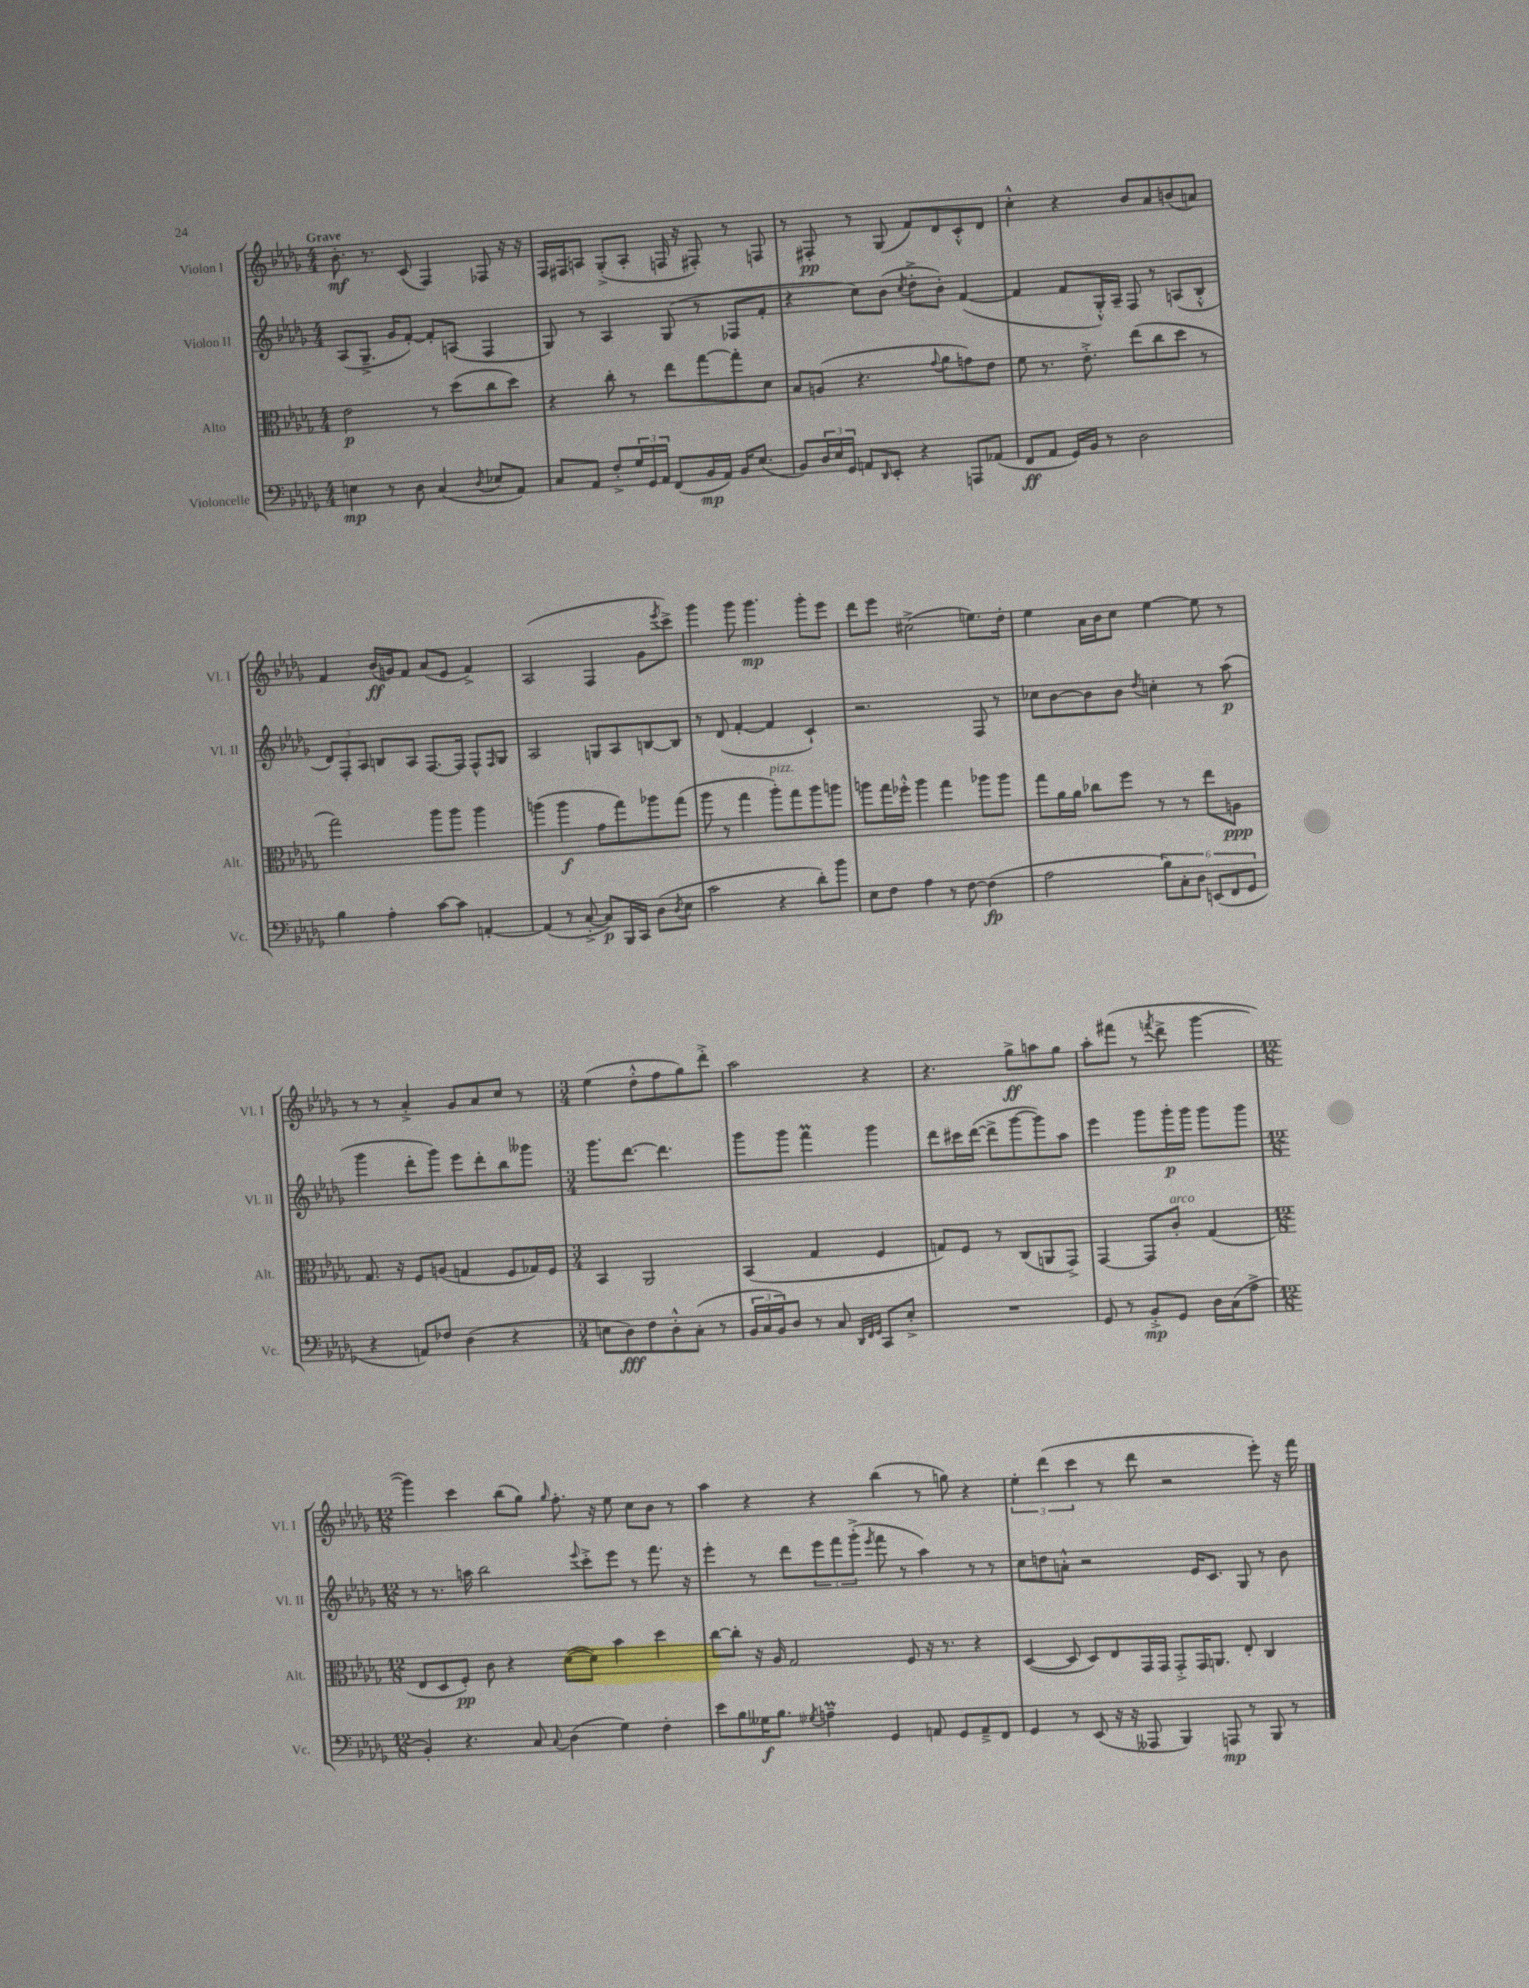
<<
\new StaffGroup <<
\new Staff = "s0" \with { instrumentName = "Violon I" shortInstrumentName = "Vl. I" } {
    \clef treble \key des \major \numericTimeSignature \time 4/4 \tempo "Grave"
    bes'8.-.\mf r8. c'8( f4) fes8 r16 r16 |
    f16 fis16 a8 ges8-.->( a8-. f16 r16 fis8-.) r8 f8 |
    r8 fis8-.\pp r8 ges8( f'8) des'8 c'8-.-^ des'8 |
    c''4-.-^ r4 bes'8 aes'8 b'8( a'8) |
    f'4 bes'16\ff( g'16) f'8 aes'8( ees'8 f'4->) |
    aes2( f4 ges'8 \acciaccatura { ees'''8 } c'''8->) |
    ges'''4 ges'''8 ges'''4.\mp ges'''8-. ees'''8 |
    des'''8 ees'''8 cis''2->( e''8.) des''16-. |
    ees''4 aes'16 bes'16 c''8 ees''4~ ees''8 r8 |
    r8 r8 aes'4-.-> ges'8 aes'8 c''8 r8 |
    \numericTimeSignature \time 3/4 ees''4( des''8-.-^ f''8 ges''8) des'''8-.-> |
    aes''2 r4 |
    r4. ges''8->\ff a''8 ges''8 |
    aes''8-. fis'''8( r8 \acciaccatura { f'''8 } des'''8-> ges'''4~ |
    \numericTimeSignature \time 12/8 ges'''4) c'''4 bes''8( ges''8) \grace { ges''16 } f''8.-. r16 ees''8 c''8 bes'8 r8 |
    aes''4 r4 r4 bes''4( r8 g''8) r4 |
    \tuplet 3/2 { ees''4-. des'''4( c'''4 } r8 des'''8 r2 ees'''8-.) r16 f'''16 \bar "|." |
}
\new Staff = "s1" \with { instrumentName = "Violon II" shortInstrumentName = "Vl. II" } {
    \clef treble \key des \major \numericTimeSignature \time 4/4
    aes8( ges8.---> ges'16 f'8~-.) f'8-. a8( f4 |
    ges8) r8 aes4 ges8( r8 fes8 f'8-. |
    r4 c''8) bes'8( \acciaccatura { c''8 } des''8-.-> bes'8-.) f'4~( |
    f'4 f'8 ges16-.-^) aes16-- f8 r8 a8( bes8-.-^ |
    \tuplet 3/2 { des'8) f8-. aes8 } b8 aes8 f8.~ f16 f8-^ \grace { f16 } ges8 |
    aes2 g8 aes8 b8~ b8 |
    r8 des'8( f'4~-. f'4 c'4-!) |
    r2. f8 r8 |
    ces''8 bes'8~ bes'8 bes'8 \acciaccatura { des''8 } c''4-. r8 aes''8\p( |
    ges'''4 des'''8-. ges'''8) ees'''8 des'''8-. bes''8 geses'''8 |
    \numericTimeSignature \time 3/4 ges'''8. des'''8.~ des'''4. |
    ges'''8 ges'''8 f'''4\prall ges'''4 |
    des'''8 cis'''16 des'''16~( des'''8-> ges'''8~ ges'''8) aes''8 |
    ees'''4 ges'''8 ges'''16-.\p ges'''16 ges'''8 ges'''8 |
    \numericTimeSignature \time 12/8 r8 r8. a''16 bes''2 \appoggiatura { ees'''8 } c'''8-.-> ees'''8 r8 f'''8. r16 |
    ees'''4-. r8 des'''8 \tuplet 3/2 { ees'''8 f'''8 ges'''8-.->( } \acciaccatura { ees'''8 } f'''8 r8 aes''4) r8 r8 |
    c''8 d''8 a'8-.-^ r2 ees'16 c'8. ges8 r8 bes'8 \bar "|." |
}
\new Staff = "s2" \with { instrumentName = "Alto" shortInstrumentName = "Alt." } {
    \clef alto \key des \major \numericTimeSignature \time 4/4
    ees'2\p r8 des''8( c''8 des''8) |
    r4 c''8-. r8 ees''8 ges''8~ ges''8-. des'8 |
    bes8 a8( r4. \appoggiatura { ges'8 } aes'8 g'8) ees'8 |
    f'8 r8. ees'8.-.-> ees''8( c''8 des''8 r8 |
    ges''2) aes''8 aes''8 aes''4 |
    a''4( a''4\f ges'8 ges''8) aes''8 ges''8( |
    aes''8 r8 ges''4 aes''8-.^\markup { \italic "pizz." }) ges''8 aes''8 a''8 |
    a''8 ges''16 fes''16-.-^ a''4 ges''4 aes''8 aes''8 |
    ges''8 aes'16 aes'16 ces''8 f''8 r8 r8 ees''8 a8\ppp |
    ges8. r16 f8 a8( g4 f8 ges16) f16 |
    \numericTimeSignature \time 3/4 bes,4 aes,2 |
    bes,4( ges4 f4 |
    g8) f8 r8 c8( a,8 ges,8->) |
    ges,4~ ges,8 c'8-.^\markup { \italic "arco" } ges4( |
    \numericTimeSignature \time 12/8 ees8 des8 f8-.\pp) c'8 r4 des'8~( des'8) bes'4 des''4 |
    c''8~ c''8-. r16 aes16 ges2 f8 r16 r8. r4 |
    des4~( des8 des8) ees8 ges,16 ges,16 ges,8-.-> ges,16 a,8. ees8-. c4 \bar "|." |
}
\new Staff = "s3" \with { instrumentName = "Violoncelle" shortInstrumentName = "Vc." } {
    \clef bass \key des \major \numericTimeSignature \time 4/4
    e4\mp r8 des8 c4( \acciaccatura { des8 } ees8 aes,8) |
    c8 aes,8 f8-.-> \tuplet 3/2 { ges16 ges,16 aes,16 } f,8( bes,16\mp aes,16) bes,16 ees8.( |
    bes,8) \tuplet 3/2 { des16 ees16 ges,16 } a,8 \grace { des,16 } ees,8-. r4 a,,8 aes,8( |
    f,8\ff aes,8 ges,16) bes,16 r8 des2 |
    bes4 aes4-. c'8~ c'8 a,4~-. |
    a,4( r8 c8~-.-> c8\p) bes,,16 c,16 des8( \acciaccatura { des8 } ees8 |
    c'2 r4 des'8-.) bes'8 |
    ees8 f8 aes4 r8 f8~ f4\fp( |
    aes2 \tuplet 6/4 { bes8) c8-. des8 e,8( f,8 ges,8 } |
    r4 a,8) fes8 des4( r4 |
    \numericTimeSignature \time 3/4 e8 des8\fff) f8 des8-.-^ c8-.( r8 |
    \tuplet 3/2 { bes,16 c16 bes,16) } des8 r8 c8 \grace { des,32 f,32 ges,32 } c,8 ees8-.-> |
    R2. |
    ges,8 r8 bes,8-.->\mp ges,8 des16 c16( aes8-> |
    \numericTimeSignature \time 12/8 bes,4-.) r4. c8 \appoggiatura { c8 } des4( ges4) f4-. |
    ees'8 bes8 geses16\f bes8. \acciaccatura { ges8 } a4--\prall ges,4 a,8 ges,8 a,8---> f,8 |
    ges,4 r8 ees,8( r16 r16 aeses,,8 bes,,4) a,,8\mp r8 bes,,8 r8 \bar "|." |
}
>>
>>
\layout { \context { \Score \remove "Bar_number_engraver" } }
